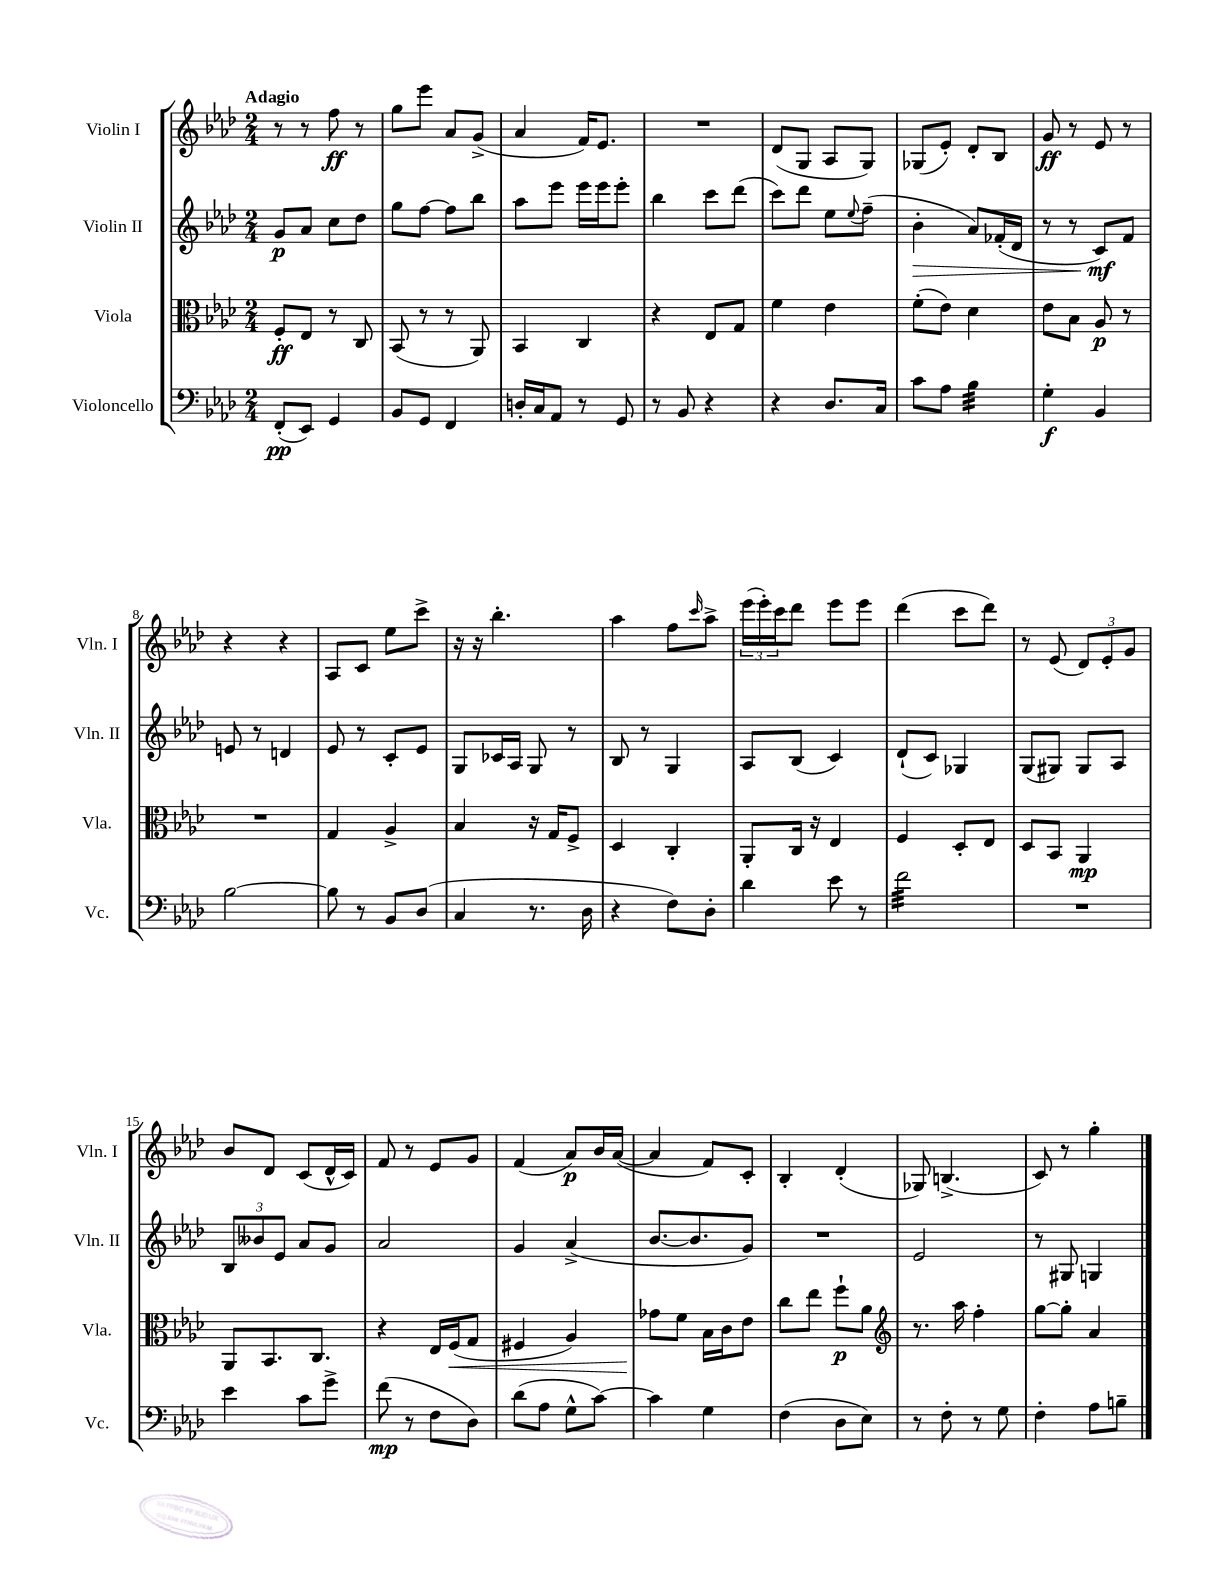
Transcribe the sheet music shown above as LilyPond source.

<<
\new StaffGroup <<
\new Staff = "s0" \with { instrumentName = "Violin I" shortInstrumentName = "Vln. I" } {
    \clef treble \key aes \major \numericTimeSignature \time 2/4 \tempo "Adagio"
    r8 r8 f''8\ff r8 |
    g''8 ees'''8 aes'8 g'8->( |
    aes'4 f'16) ees'8. |
    R2 |
    des'8( g8 aes8 g8) |
    ges8( ees'8-.) des'8-. bes8 |
    g'8\ff r8 ees'8 r8 |
    r4 r4 |
    aes8 c'8 ees''8 c'''8-> |
    r16 r16 bes''4.-. |
    aes''4 f''8 \grace { c'''16 } aes''8-> |
    \tuplet 3/2 { ees'''16( ees'''16-.) c'''16 } des'''8 ees'''8 ees'''8 |
    des'''4( c'''8 des'''8) |
    r8 ees'8( \tuplet 3/2 { des'8) ees'8-. g'8 } |
    bes'8 des'8 c'8( des'16-^ c'16) |
    f'8 r8 ees'8 g'8 |
    f'4( aes'8\p) bes'16 aes'16~( |
    aes'4 f'8) c'8-. |
    bes4-. des'4-.( |
    ges8) b4.->( |
    c'8) r8 g''4-. \bar "|." |
}
\new Staff = "s1" \with { instrumentName = "Violin II" shortInstrumentName = "Vln. II" } {
    \clef treble \key aes \major \numericTimeSignature \time 2/4
    g'8\p aes'8 c''8 des''8 |
    g''8 f''8~ f''8 bes''8 |
    aes''8 ees'''8 ees'''16 ees'''16 ees'''8-. |
    bes''4 c'''8 des'''8( |
    c'''8) des'''8 ees''8 \appoggiatura { ees''8 } f''8--( |
    bes'4-.\> aes'8) fes'16-.( des'16 |
    r8 r8 c'8\mf\!) f'8 |
    e'8 r8 d'4 |
    ees'8 r8 c'8-. ees'8 |
    g8 ces'16 aes16 g8 r8 |
    bes8 r8 g4 |
    aes8 bes8( c'4) |
    des'8-!( c'8) ges4 |
    g8( gis8) gis8 aes8 |
    \tuplet 3/2 { bes8 beses'8 ees'8 } aes'8 g'8 |
    aes'2 |
    g'4 aes'4->( |
    bes'8.~ bes'8. g'8) |
    R2 |
    ees'2 |
    r8 gis8 g4 \bar "|." |
}
\new Staff = "s2" \with { instrumentName = "Viola" shortInstrumentName = "Vla." } {
    \clef alto \key aes \major \numericTimeSignature \time 2/4
    f8-.\ff ees8 r8 c8 |
    bes,8( r8 r8 aes,8) |
    bes,4 c4 |
    r4 ees8 g8 |
    f'4 ees'4 |
    f'8-.( ees'8) des'4 |
    ees'8 bes8 aes8\p r8 |
    R2 |
    g4 aes4-> |
    bes4 r16 g16 f8-> |
    des4 c4-. |
    aes,8-. c16 r16 ees4 |
    f4 des8-. ees8 |
    des8 bes,8 aes,4\mp |
    aes,8 bes,8. c8. |
    r4 ees16 f16\<( g8 |
    fis4 aes4) |
    ges'8\! f'8 bes16 c'16 ees'8 |
    c''8 ees''8 f''8-!\p aes'8 |
    \clef treble r8. aes''16 f''4-. |
    g''8~ g''8-. aes'4 \bar "|." |
}
\new Staff = "s3" \with { instrumentName = "Violoncello" shortInstrumentName = "Vc." } {
    \clef bass \key aes \major \numericTimeSignature \time 2/4
    f,8-.\pp( ees,8) g,4 |
    bes,8 g,8 f,4 |
    d16-. c16 aes,8 r8 g,8 |
    r8 bes,8 r4 |
    r4 des8. c16 |
    c'8 aes8 bes4:32 |
    g4-.\f bes,4 |
    bes2~ |
    bes8 r8 bes,8 des8( |
    c4 r8. des16 |
    r4 f8) des8-. |
    des'4 ees'8 r8 |
    f'2:32 |
    R2 |
    ees'4 c'8 g'8-> |
    f'8\mp( r8 f8 des8) |
    des'8( aes8 g8-^ c'8~) |
    c'4 g4 |
    f4( des8 ees8) |
    r8 f8-. r8 g8 |
    f4-. aes8 b8-- \bar "|." |
}
>>
>>
